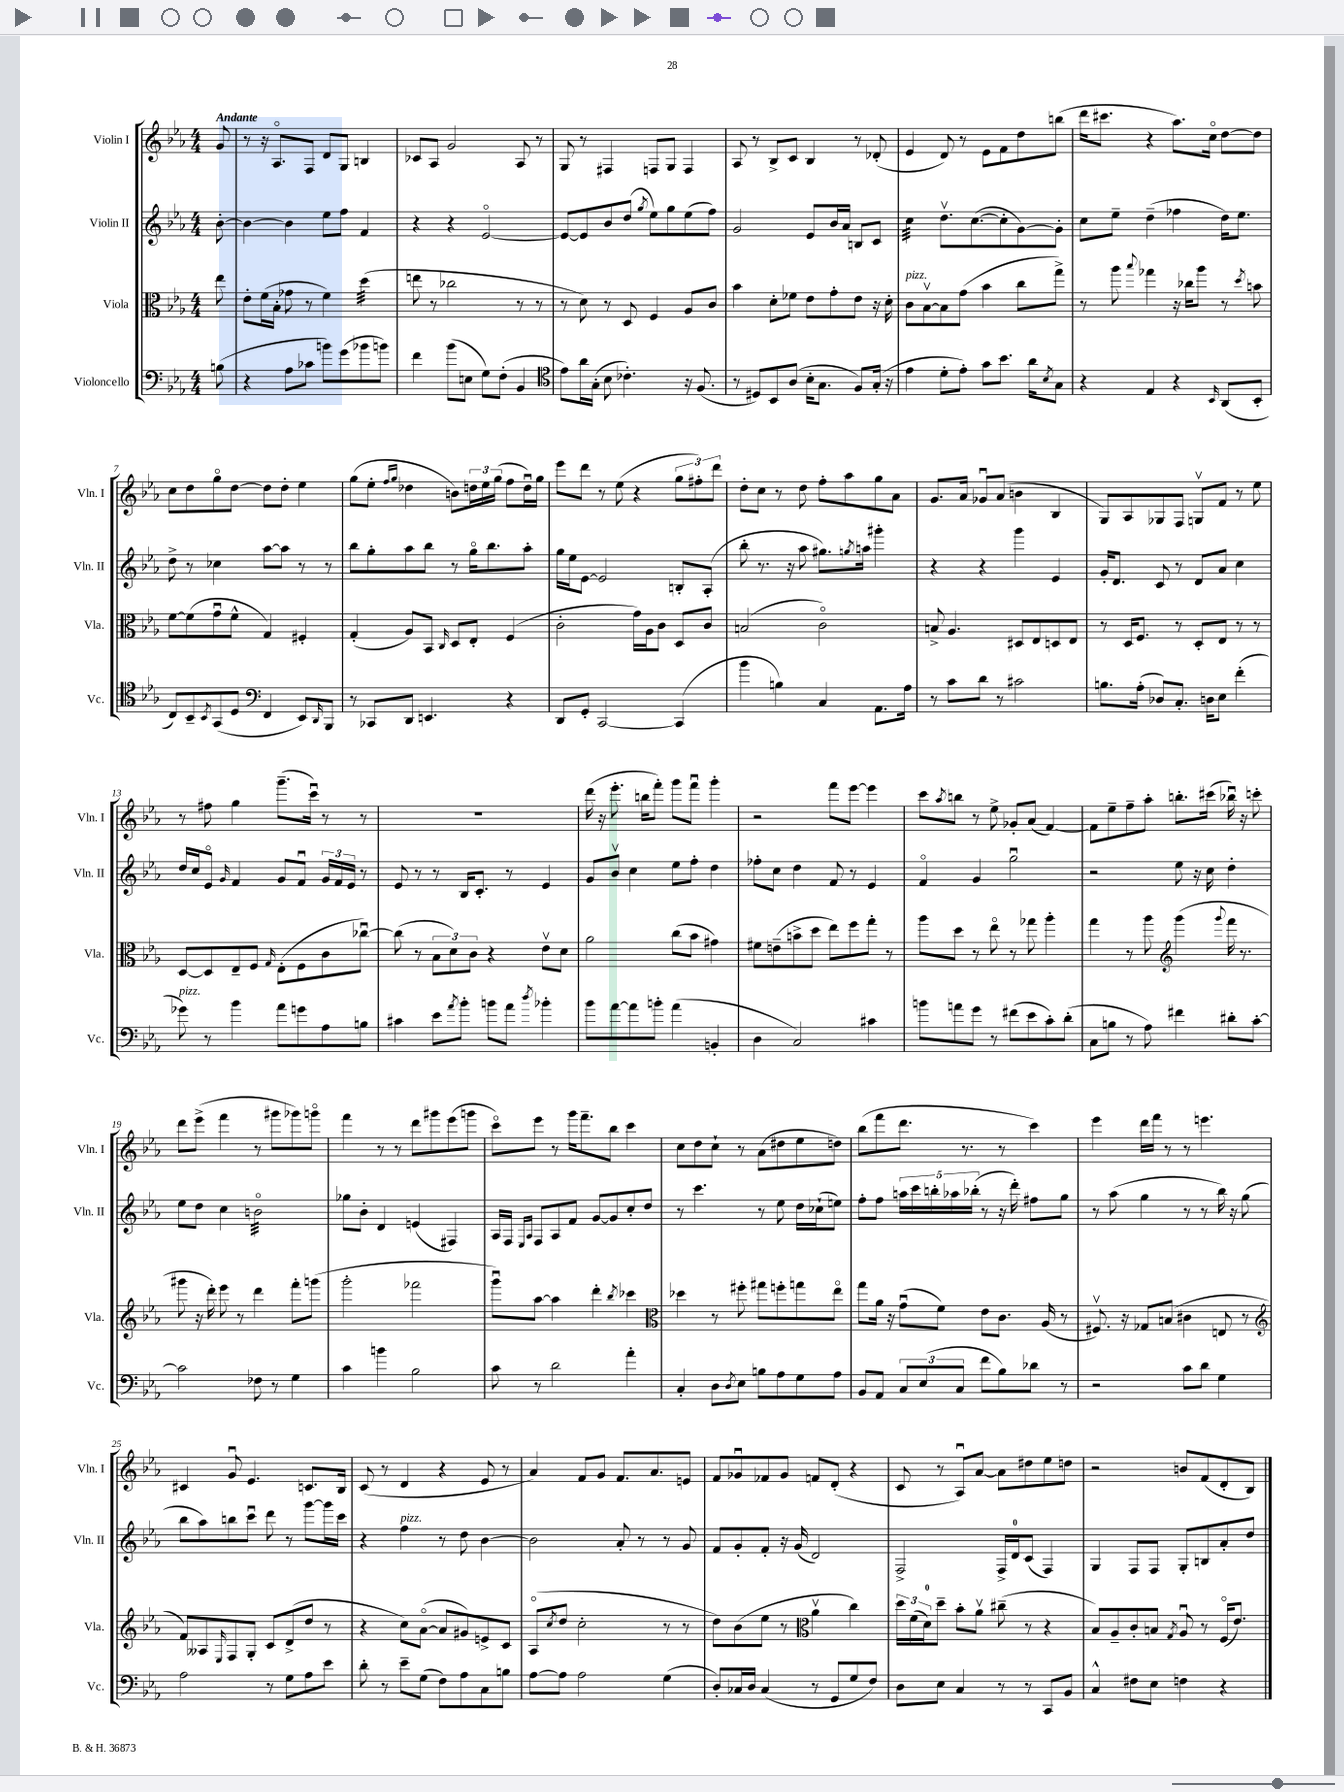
<<
\new StaffGroup <<
\new Staff = "s0" \with { instrumentName = "Violin I" shortInstrumentName = "Vln. I" } {
    \clef treble \key ees \major \numericTimeSignature \time 4/4 \partial 8 \tempo "Andante"
    g'8 |
    r8 r16 aes8.\flageolet f8 d'8 g8 b4 |
    ces'8 aes8 g'2 aes8 r8 |
    g8 r8 fis4 f8 g8 f4 |
    aes8 r8 bes8-> c'8 bes4 r8 des'8-.( |
    ees'4 d'8) r8 ees'8 f'8 d''8 b''8( |
    d'''16 cis'''8. r4 aes''8.) c''16\flageolet d''8~ d''8 |
    c''8 d''8 g''8\flageolet d''8~ d''8 d''8-. ees''4 |
    g''8( ees''8-. \grace { f''16 g''16 } des''4 b'8) \tuplet 3/2 { d''16 ees''16 g''16( } f''8 d''16\downbow) g''16 |
    ees'''8 d'''8 r8 ees''8( r4 \tuplet 3/2 { g''8 fis''8-.) d'''8 } |
    d''8-. c''8 r8 d''8 f''8-. aes''8 g''8 aes'8 |
    g'8. aes'16 ges'8\downbow aes'8( b'4 bes4 |
    g8) aes8 ges8 f8 g8\upbow f'8 r8 ees''8 |
    r8 fis''8 g''4 g'''8.--( c'''16\downbow) r8 r8 |
    R1 |
    d'''16( r16 ees'''8.-. b''16 f'''8-.) g'''8 f'''8\downbow g'''4-. |
    r2 f'''8 ees'''8~ ees'''4 |
    c'''8 \acciaccatura { aes''8 } b''8 r8 ees''8-> ges'8-. aes'8( f'4~) |
    f'8 ees''8-- f''8-- aes''8-. b''8.-. cis'''16( bes''16\downbow) r16 c'''8-. |
    d'''8 ees'''8->( f'''4 r8 gis'''8 ges'''8) g'''8\flageolet |
    f'''4 r8 r8 d'''8 gis'''8 ees'''8( g'''8 |
    c'''8\flageolet) ees'''8 r8 g'''16 f'''8.-- bes''8 c'''4 |
    c''8 d''8 c''8-! r8 aes'8( dis''8 ees''8 d''8) |
    bes''8( f'''8 d'''8. r8. r8 c'''4) |
    ees'''4 d'''16 f'''16 r8 r8 e'''4. |
    cis'4 g'8\downbow ees'4. c'8. bes16 |
    c'8( r8 d'4 r4 ees'8 r8 |
    aes'4) f'8 g'8 f'8. aes'8. e'8 |
    f'8 ges'8\downbow fes'8 ges'8 f'8 d'8-.( r4 |
    c'8 r8 aes8\downbow) aes'8~ aes'8 dis''8 ees''8 d''8 |
    r2 b'8 f'8( d'8-. bes8) \bar "|." |
}
\new Staff = "s1" \with { instrumentName = "Violin II" shortInstrumentName = "Vln. II" } {
    \clef treble \key ees \major \numericTimeSignature \time 4/4 \partial 8
    bes'8~-. |
    bes'4~ bes'4 ees''8 f''8 f'4 |
    r4 r4 ees'2~\flageolet |
    ees'8~ ees'8 bes'8 d''8( \acciaccatura { g''8 } ees''8) g''8 ees''8( f''8) |
    g'2 ees'8 bes'16 aes'16 b8 c'8 |
    c''4:32 d''8.\upbow c''8.~( c''8-. g'8~) g'8-. |
    c''8 ees''8-- d''4--( fes''4 d''16) ees''8. |
    d''8-> r8 ces''4 aes''8~ aes''8 r8 r8 |
    bes''8 g''8-. aes''8 bes''8 r8 g''16\flageolet bes''8. aes''8-. |
    g''16 ees''16 ees'8~ ees'2 b8-. aes8-.( |
    bes''8-. r8. r16 aes''8 gis''8.) \acciaccatura { g''8 } a''16 gis'''4-. |
    r4 r4 g'''4 ees'4 |
    g'16-. d'8. c'8 r8 d'8 aes'8 c''4 |
    d''16 c''16 ees'8\flageolet \grace { g'16 } f'4 g'8 f'8\downbow \tuplet 3/2 { g'16 f'16 ees'16 } r8 |
    ees'8 r8 r8 bes16 c'8.-. r8 ees'4 |
    g'8 bes'8\upbow c''4 ees''8 f''8-. d''4 |
    fes''8-. c''8 d''4 f'8 r8 ees'4 |
    f'4\flageolet g'4 g''2\downbow |
    r2 ees''8 r16 c''16 d''4-. |
    ees''8 d''8 c''4 b'2:32\flageolet |
    ges''8 bes'8-. d'4 e'4( fis4) |
    aes16 f16 \grace { ees16 aes16 } f8 aes8 f'8 g'8~ g'8 c''8-. d''8 |
    r8 c'''4. r8 ees''8 d''16 ces''16-!( e''8) |
    f''8-. f''8 \tuplet 5/4 { a''16 c'''16 b''16-. aes''16 bes''16-.( } r8 r16 d'''16-.) fis''8 g''8 |
    r8 aes''8( g''4 r8 r8 bes''16) r16 g''8( |
    bes''8 aes''8) b''8 c'''8\downbow d'''8 r8 g'''8~ g'''16 c'''16 |
    r4 f''4^\markup { \italic "pizz." } r8 d''8 bes'4~ |
    bes'2 aes'8-. r8 r8 g'8 |
    f'8 g'8-. f'8-. r16 g'16( d'2) |
    f2-> f16-> d'16-0 c'8( f4) |
    g4 f8 f8 g8-. b8 aes'8-. d''8 \bar "|." |
}
\new Staff = "s2" \with { instrumentName = "Viola" shortInstrumentName = "Vla." } {
    \clef alto \key ees \major \numericTimeSignature \time 4/4 \partial 8
    ees''8 |
    ees'8-. f'16( bes16-. ges'8 r8 f'4) d''4:32( |
    e''8 r8 ces''2 r8 r8 |
    r8 d'8) r8 d8 f4 aes8 c'8 |
    bes'4 d'8-. fes'8 ees'8 g'8-. ees'8 r16 d'16-. |
    c'8^\markup { \italic "pizz." } bes8~\upbow bes8 g'8( bes'4 c''8 g''8->) |
    r8 aes''8 \appoggiatura { bes''8 } ges''4 r16 ces''16 aes''8 r8 \acciaccatura { d''8 } b'8 |
    f'8~ f'8( g'8\downbow f'8-^ g4) fis4-. |
    g4-.( aes8) bes,8 \grace { c16 } d8 ees8-. f4( |
    c'2-. g'16) aes16 c'8 d8 c'8 |
    b2( c'2\flageolet) |
    b8-> aes4. dis8 ees8 d8 ees8 |
    r8 d16 f8. r8 d8-. ees8 r8 r8 |
    d8~ d8 ees8-- f8 \grace { g16 } ees8-.( f8 c'8 ces''8~\downbow) |
    ces''8( r8 \tuplet 3/2 { bes8 d'8) c'8 } r4 ees'8\upbow d'8 |
    aes'2 c''8( bes'8 gis'4) |
    fis'8 e'8--( b'8-> d''8 ees''8) f''8 g''8-. r8 |
    aes''8 d''8 r8 ees''8\flageolet r8 ges''8 aes''4-. |
    g''4 r8 aes''8 \clef treble g'''4( \appoggiatura { g'''8 } f'''16 r8. |
    gis'''8 r16 d'''16-.) ees'''8 r8 d'''4 f'''8-. g'''8( |
    g'''2-. fes'''2 |
    g'''8\downbow) aes''8~ aes''4 d'''4-. \acciaccatura { bes''8 } ces'''4 |
    \clef alto des''4 r8 fis''8-. gis''8 f''8-. g''8 ees''8\flageolet |
    g''8 aes'16 r16 g'8\downbow( f'8) ees'8 c'8. aes16( r8 |
    fis8.\upbow) r16 ges8 b8( cis'4 e8 r8 |
    \clef treble f'8) aeses8 \grace { ees16 } f8 g8-. c'8 d'8->( d''8 r8 |
    r4 c''8) aes'8~\flageolet( aes'8 gis'8) e'8-> c'8 |
    aes8\flageolet( \acciaccatura { c''8 } d''8 c''2-. r8 r8 |
    d''8) bes'8( ees''8 r8 \clef alto aes'4\upbow c''4) |
    \tuplet 3/2 { d''16 f'16( d'16-0) } d''8-- bes'8-. aes'8\upbow cis''8--( r8 r4 |
    bes8) aes8-- c'8-. b8 \acciaccatura { g8 } aes8\downbow r8 f16\flageolet( ees'8.) \bar "|." |
}
\new Staff = "s3" \with { instrumentName = "Violoncello" shortInstrumentName = "Vc." } {
    \clef bass \key ees \major \numericTimeSignature \time 4/4 \partial 8
    b8( |
    r4 aes8 ces'8 b'8) g'8( bes'8 b'8) |
    f'4 bes'8( e8 g8) f8-.( bes,4 |
    \clef tenor ees'8) aes'16 g16-.( bes8 ces'4.-.) r16 f8.( |
    r8 dis8) bes,8 aes8( bes16-. g8. f8) g16-.( r16 |
    ees'4 d'8-. ees'8-.) g'8 bes'8. aes'16 \acciaccatura { bes8 } g8 |
    r4 ees4 r4 \grace { bes,16 } aes,8( bes,8-. |
    c8) bes,8-- \acciaccatura { bes,8 } g,8( d8 \clef bass f,4 ees,8) \grace { d,16 } bes,,8 |
    r8 ces,8 d,8 e,4. r4 |
    d,8 g,8-. c,2~ c,4( |
    bes'4 b4) c4 aes,8. aes16 |
    r8 c'8 d'8 r8 cis'2 |
    b8. aes16-.( des8) c8.-. d16 ees8 f'4-.( |
    ges'8^\markup { \italic "pizz." }) r8 bes'4 aes'8 g'8 aes8 b8 |
    cis'4 ees'8 \acciaccatura { aes'8 } bes'8-. b'8 aes'8 \acciaccatura { d''8 } bes'4-. |
    bes'8 aes'8~ aes'8 b'8-. aes'4( b,4-. |
    d4 c2) cis'4 |
    b'8 a'8 g'8 r8 fis'8( ees'8 c'8-.) d'8-.( |
    c8 b8 r8 aes8) fis'4 dis'8-. c'8~-. |
    c'2 fes8 r8 g4 |
    c'4 b'4 bes2 |
    c'8 r8 d'2 aes'4-. |
    c4-. d8 \acciaccatura { d8 } ees8 b8 aes8 g8 aes8 |
    bes,8 aes,8 \tuplet 3/2 { c8 ees8( c8 } f'8 bes8) des'8 r8 |
    r2 c'8 d'8 g4 |
    aes2 r8 g8 aes8 ees'8 |
    d'8-. r8 ees'8-- g8( f8) aes8 c8 b8 |
    aes8~ aes8 aes2 g4( |
    d8-.) ces16 d16 ces4( r8 g,8 g8 f8) |
    d8 ees8 c4 r8 r8 c,8 bes,8 |
    c4-^ fis8 ees8 f4 r4 \bar "|." |
}
>>
>>
